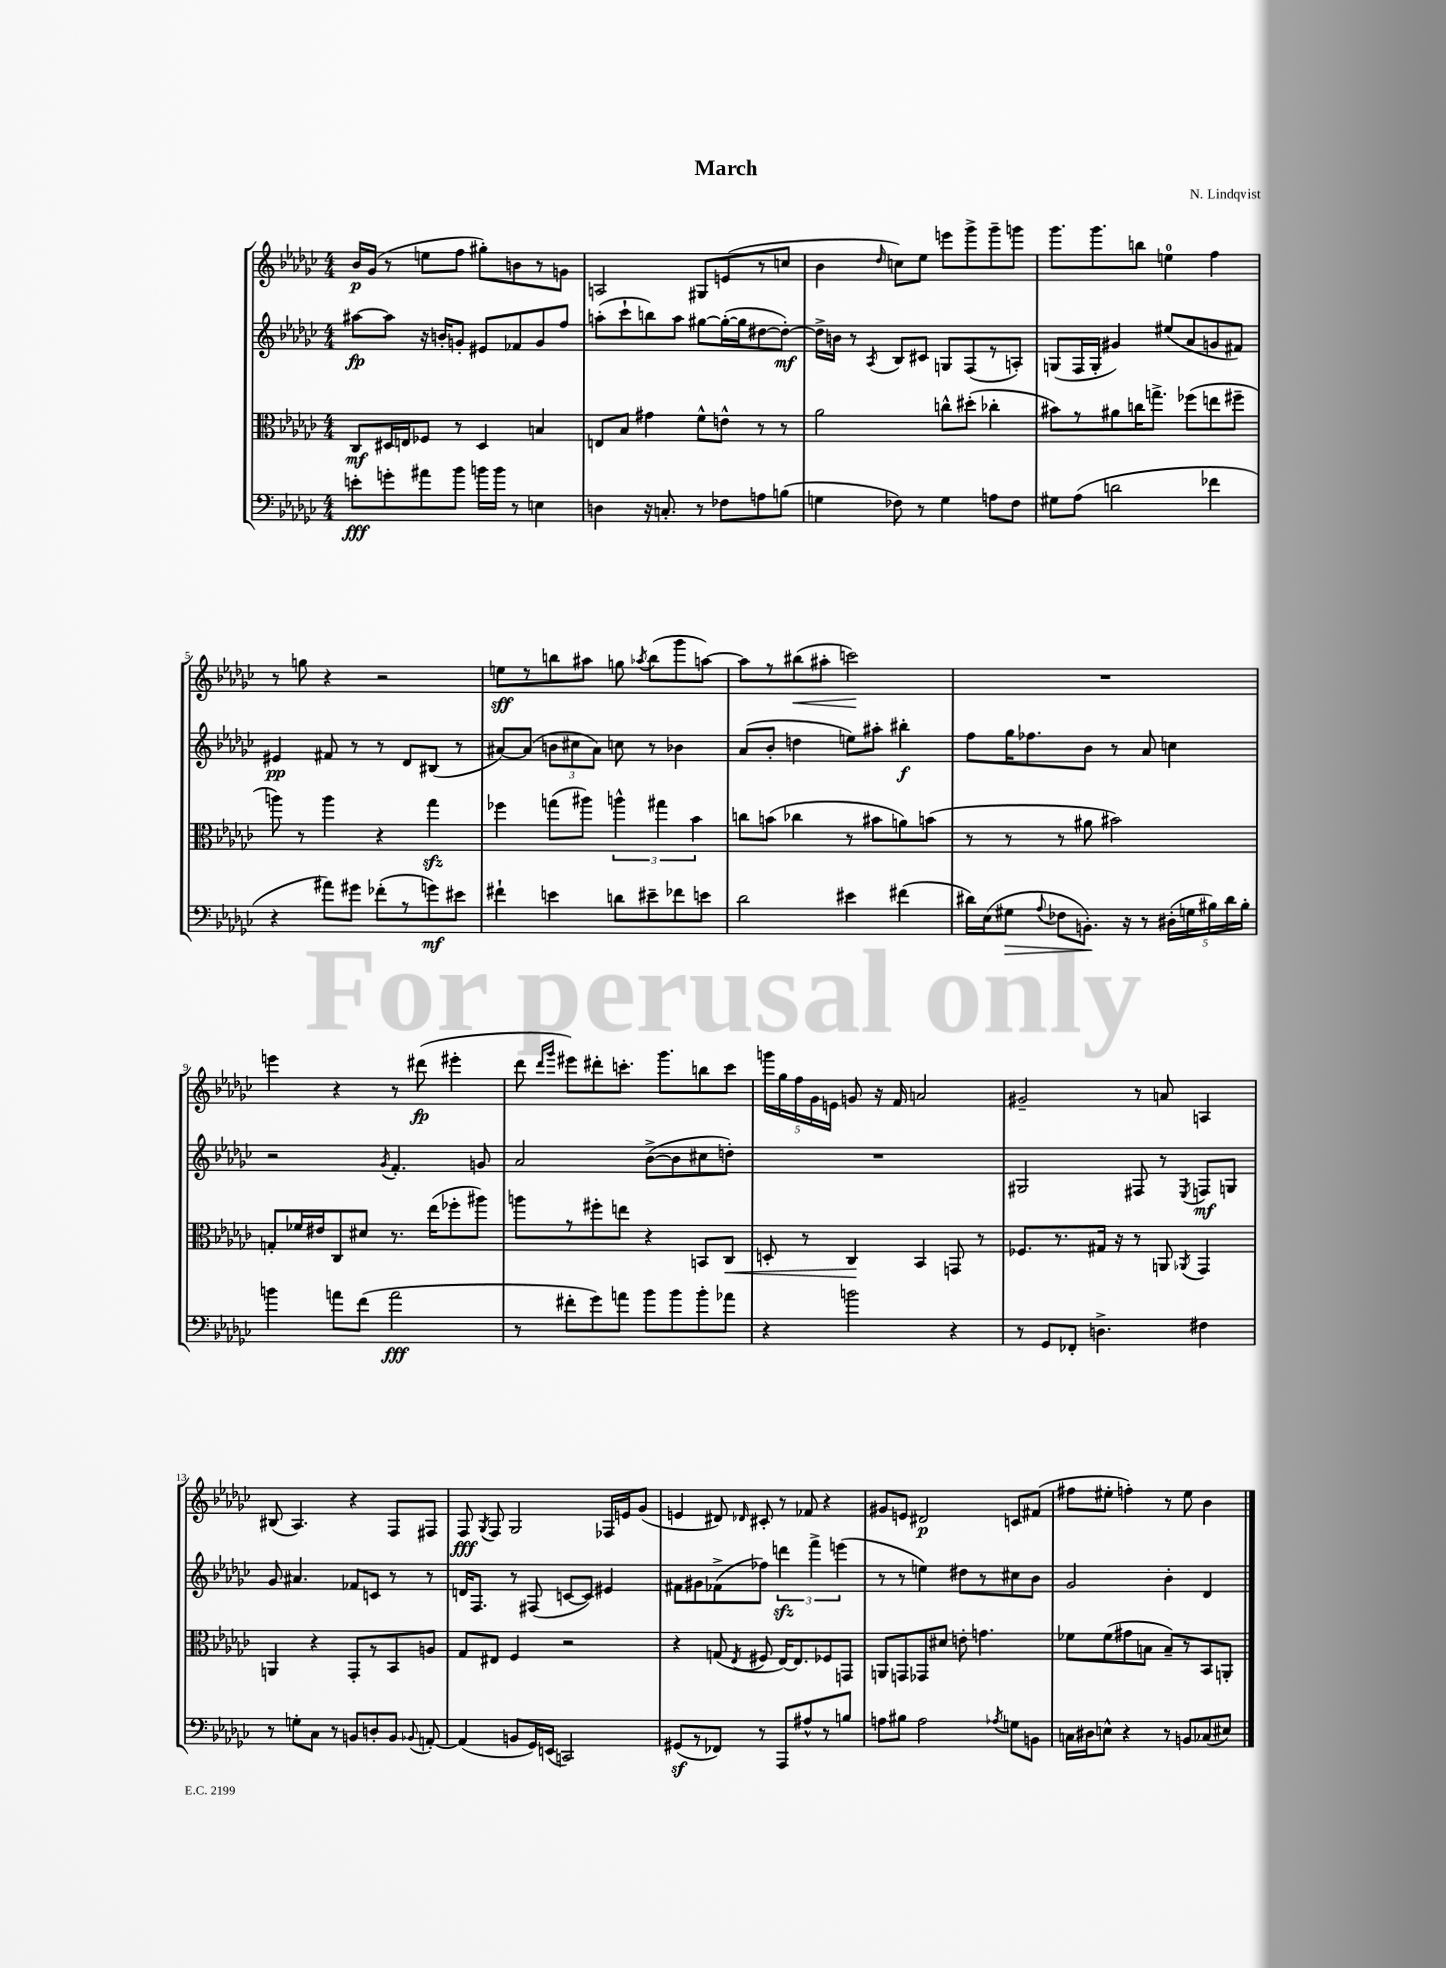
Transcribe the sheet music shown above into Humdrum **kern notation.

**kern	**dynam	**kern	**dynam	**kern	**dynam	**kern	**dynam
*part4	*part4	*part3	*part3	*part2	*part2	*part1	*part1
*staff4	*staff4	*staff3	*staff3	*staff2	*staff2	*staff1	*staff1
*clefF4	*	*clefC3	*	*clefG2	*	*clefG2	*
*k[b-e-a-d-g-c-]	*	*k[b-e-a-d-g-c-]	*	*k[b-e-a-d-g-c-]	*	*k[b-e-a-d-g-c-]	*
*M4/4	*	*M4/4	*	*M4/4	*	*M4/4	*
=1	=1	=1	=1	=1	=1	=1	=1
8en'\L	fff	8C-/L	mf	[8aa#X\L	fp	16b-/LL	p
.	.	.	.	.	.	(16g-/JJ	.
8gn'\	.	16D#X/L	.	8aa#\J]	.	8r	.
.	.	16En/J	.	.	.	.	.
8a#X\	.	8F-X/J	.	16r	.	8een\L	.
.	.	.	.	16bn'/KL	.	.	.
8b-\J	.	8r	.	8gn'/J	.	8ff\J	.
16bn\LL	.	4D#/	.	8e#X/L	.	8gg#X'\L)	.
16b\JJ	.	.	.	.	.	.	.
8r	.	.	.	8f-X/	.	8bn\	.
4En\	.	4Bn/	.	8g/	.	8r	.
.	.	.	.	8ff/J	.	8gn\J	.
=2	=2	=2	=2	=2	=2	=2	=2
4Dn\	.	8En/L	.	(8aan'\L	.	2An/	.
.	.	8B-/J	.	8ccc-`\	.	.	.
16r	.	4g#X\	.	8bbn\)	.	.	.
8.Cn'/	.	.	.	.	.	.	.
.	.	.	.	8aa\J	.	.	.
8r	.	8f^^\L	.	[8gg#X\L	.	8G#X/L	.
8F-X\L	.	8en^^\J	.	(16gg#'\L_	.	(8en/	.
.	.	.	.	16gg#\J]	.	.	.
8An\	.	8r	.	[8dd#X\	.	8r	.
(8Bn\J	.	8r	.	8dd#'\J_)	mf	8ccn/J	.
=3	=3	=3	=3	=3	=3	=3	=3
4Gn\	.	2a-\	.	16dd#^\LL]	.	4b-\	.
.	.	.	.	16bn\JJ	.	.	.
.	.	.	.	8r	.	.	.
.	.	.	.	8qA-/	.	16qqdd-/	.
8F-X\)	.	.	.	8B-/L	.	8ccn\L)	.
8r	.	.	.	8c#X/J	.	8ee-\J	.
4G\	.	8ccn^^\L	.	8Gn/L	.	8eeen\L	.
.	.	(8dd#X'\J	.	(8F/	.	8ggg-^\	.
8An\L	.	4cc-X'\	.	8r	.	8ggg-~\	.
8F-\J	.	.	.	8An'/J)	.	8gggn\J	.
=4	=4	=4	=4	=4	=4	=4	=4
8G#X\L	.	8b#X\L)	.	(8Gn/L	.	8.ggg-\L	.
(8A-\J	.	8r	.	16F/L	.	.	.
.	.	.	.	16G'/JJ	.	8.ggg-\	.
2dn\	.	8a#X\	.	4g#X/)	.	.	.
.	.	16ccn\K	.	.	.	8bbn\J	.
.	.	8.ggn^\J	.	.	.	.	.
.	.	.	.	(8ee#X/L	.	4een\	.
.	.	(8ff-X\L	.	8a-/	.	.	.
4f-X\	.	8een\	.	8gn/	.	4ff\	.
.	.	8ff#X~\J	.	8f#X/J)	.	.	.
!!LO:LB:g=z
=5	=5	=5	=5	=5	=5	=5	=5
4r	.	8aan\)	.	4e#X/	pp	8r	.
.	.	8r	.	.	.	8ggn\	.
8a#X\L)	.	4aa\	.	8f#X/	.	4r	.
8g#X\J	.	.	.	8r	.	.	.
(8f-X'\L	.	4r	.	8r	.	2r	.
8r	.	.	.	8d-/L	.	.	.
8gn\)	mf	4gg-zz\	.	(8B#X/J	.	.	.
8e#X\J	.	.	.	8r	.	.	.
=6	=6	=6	=6	=6	=6	=6	=6
4f#X`\	.	4ff-X\	.	[8a#X/L)	.	8een\L	sff
.	.	.	.	(8a#/J]	.	8r	.
4en\	.	(8ggn\L	.	12bn\L	.	8bbn\	.
.	.	.	.	12cc#X\	.	.	.
.	.	8aa#X\J)	.	.	.	8aa#X\J	.
.	.	.	.	12a#\J)	.	.	.
8dn\L	.	6aan^^\	.	8ccn\	.	8ggn\	.
.	.	.	.	.	.	8qaa-X/	.
8e#X~\	.	.	.	8r	.	(8bb\L	.
.	.	6gg#X\	.	.	.	.	.
8f-X\	.	.	.	4b-X\	.	8ggg-\	.
.	.	6b-\	.	.	.	.	.
8en\J	.	.	.	.	.	[8aan\J)	.
=7	=7	=7	=7	=7	=7	=7	=7
2d-\	.	8ccn\L	.	(8a-/L	.	8aa\L]	.
.	.	(8bn\J	.	8b-'/J	.	8r	.
!	!	!	!	!	!	!	!LO:HP:b
.	.	4cc-X\	.	4ddn\	.	(8bb#X\	<
.	.	.	.	.	.	8aa#X'\J	.
4e#X\	.	8r	.	8een\L)	.	2cccn\)	.
.	.	8b#X\L	.	8aa#X'\J	.	.	.
(4f#X\	.	8an\)	.	4bb#X'\	f	.	.
.	.	(8bn\J	.	.	.	.	.
.	.	.	.	.	.	.	[
=8	=8	=8	=8	=8	=8	=8	=8
16d#X\LL)	.	8r	.	8ff\L	.	1r	.
(16E-\J	.	.	.	.	.	.	.
!	!LO:HP:b	!	!	!	!	!	!
8G#X\J	>	8r	.	16gg-\K	.	.	.
.	.	.	.	8.ff-X\	.	.	.
8qqA-/	.	.	.	.	.	.	.
8F-X\L	.	8r	.	.	.	.	.
8.BBn'\J)	.	8a#X\	.	8b-\J	.	.	.
.	.	2b#X\)	.	8r	.	.	.
16r	]	.	.	.	.	.	.
8r	.	.	.	8a-/	.	.	.
(20D#X'\LL	.	.	.	4ccn\	.	.	.
20Gn\	.	.	.	.	.	.	.
20B#X\)	.	.	.	.	.	.	.
20d#\	.	.	.	.	.	.	.
20B#'\JJ	.	.	.	.	.	.	.
!!LO:LB:g=z
=9	=9	=9	=9	=9	=9	=9	=9
4bn\	.	8Gn'/L	.	2r	.	4eeen\	.
.	.	16f-X/L	.	.	.	.	.
.	.	16e#X/J	.	.	.	.	.
8an\L	.	8C-/	.	.	.	4r	.
(8f\J	.	8d#X/J	.	.	.	.	.
.	.	.	.	8qg-/	.	.	.
2a\	fff	8.r	.	4.f'/	.	8r	.
.	.	.	.	.	.	(8ddd#X\	fp
.	.	(16ee-\KL	.	.	.	.	.
.	.	8ff-X'\	.	.	.	4eee#X'\	.
.	.	8aa#X\J)	.	8gn/	.	.	.
=10	=10	=10	=10	=10	=10	=10	=10
8r	.	8aan\L	.	2a-/	.	8ddd-\	.
.	.	.	.	.	.	16qqddd-/LL	.
.	.	.	.	.	.	16qqggg-/JJ	.
8f#X'\L	.	8r	.	.	.	8eee#X\L)	.
8g-\)	.	8ff#X'\	.	.	.	8ddd#X'\	.
8an\J	.	8een\J	.	.	.	8.cccn'\J	.
8b-\L	.	4r	.	([8b-^\L	.	.	.
.	.	.	.	.	.	8.ggg-\L	.
8b-\	.	.	.	8b-\]	.	.	.
8b-'\	.	8BBn/L	.	8cc#X\	.	8bbn\	.
!	!	!	!LO:HP:b	!	!	!	!
8a-X\J	.	8C-/J	<	8ddn'\J)	.	8ccc\J	.
=11	=11	=11	=11	=11	=11	=11	=11
4r	.	8Dn'/	.	1r	.	20gggn\LL	.
.	.	.	.	.	.	20gg-\	.
.	.	.	.	.	.	20ff\	.
.	.	8r	.	.	.	.	.
.	.	.	.	.	.	20g-\	.
.	.	.	.	.	.	20en\JJ	.
2bn\	.	4C-/	.	.	.	8gn/	.
.	.	.	.	.	.	16r	.
.	.	.	.	.	.	16f/	.
.	.	4BB-/	[	.	.	2an/	.
4r	.	8GGn/	.	.	.	.	.
.	.	8r	.	.	.	.	.
=12	=12	=12	=12	=12	=12	=12	=12
8r	.	8.F-X/L	.	2G#X/	.	2g#X~/	.
8GG-/L	.	.	.	.	.	.	.
.	.	8.r	.	.	.	.	.
8FF-X'/J	.	.	.	.	.	.	.
4.Dn^\	.	16G#X/Jk	.	.	.	.	.
.	.	16r	.	.	.	.	.
.	.	8r	.	8F#X/	.	8r	.
.	.	8AAn/	.	8r	.	8an/	.
.	.	8qAA-X/	.	8qE-/	.	.	.
4F#X\	.	4GG-/	.	8Fn/L	mf	4An/	.
.	.	.	.	8Gn/J	.	.	.
!!LO:LB:g=z
=13	=13	=13	=13	=13	=13	=13	=13
8r	.	4AAn/	.	8g-/	.	(8B#X/	.
8Gn'\L	.	.	.	4.a#X/	.	4.A-/)	.
8C-\J	.	4r	.	.	.	.	.
8r	.	.	.	.	.	.	.
8BBn/L	.	8GG-'/L	.	8f-X/L	.	4r	.
8Dn'/	.	8r	.	8cn/J	.	.	.
8BB/J	.	8BB-/	.	8r	.	8F/L	.
8qqBB-X/	.	.	.	.	.	.	.
[8AAn'/	.	8An/J	.	8r	.	8F#X/J	.
=14	=14	=14	=14	=14	=14	=14	=14
(4AA/]	.	8G-/L	.	16dn/KL	.	8F/	fff
.	.	.	.	8.F/J	.	.	.
.	.	.	.	.	.	8qG-/	.
.	.	8E#X/J	.	.	.	8F/	.
8BBn/L	.	4F/	.	8r	.	2G-/	.
16GG-/L)	.	.	.	(8F#X/	.	.	.
(16EEn/JJ	.	.	.	.	.	.	.
2CCn/)	.	2r	.	[8cn/L	.	.	.
.	.	.	.	8c/J])	.	.	.
.	.	.	.	4e#X/	.	16F-X/LL	.
.	.	.	.	.	.	16en/J	.
.	.	.	.	.	.	(8g-/J	.
=15	=15	=15	=15	=15	=15	=15	=15
(8GG#Xz/L	.	4r	.	8f#X\L	.	4en/	.
8r	.	.	.	8g#X\	.	.	.
8FF-X/J)	.	(8Gn/	.	(8f-X^\	.	8d#X/)	.
.	.	8qE-/	.	.	.	16qqd-X/	.
8r	.	8F#X/	.	8ff-X\J)	.	8c#X'/	.
8AAA-/L	.	[16E-/KL)	.	6dddnzz\	.	8r	.
.	.	8.E-/]	.	.	.	.	.
8A#X^^/	.	.	.	.	.	8f-X/	.
.	.	.	.	6fff^\	.	.	.
8r	.	8F-X/	.	.	.	4r	.
.	.	.	.	(6eeen\	.	.	.
8Bn/J	.	8GGn/J	.	.	.	.	.
=16	=16	=16	=16	=16	=16	=16	=16
8An\L	.	8AAn/L	.	8r	.	8g#X/L	.
8B#X\J	.	8GGn/	.	8r	.	8en/J	.
2A\	.	8GG-X/	.	4een\)	.	2d#X/	p
.	.	8d#X/J	.	.	.	.	.
.	.	8en'\	.	8dd#X\L	.	.	.
.	.	4.gn\	.	8r	.	.	.
8qA-X/	.	.	.	.	.	.	.
8Gn\L	.	.	.	8cc#X\	.	8cn/L	.
8BBn\J	.	.	.	8b-\J	.	(8f#X/J	.
=17	=17	=17	=17	=17	=17	=17	=17
16Cn\LL	.	8f-X\L	.	2g-/	.	8ff#X\L	.
16D#X\J	.	.	.	.	.	.	.
8En^^\J	.	(8f-\	.	.	.	8ee#X'\J	.
4r	.	8g#X\	.	.	.	4ffn'\)	.
.	.	8Bn\J	.	.	.	.	.
8r	.	8B~/L)	.	4b-'\	.	8r	.
8BBn/L	.	8r	.	.	.	8ee#\	.
(8C-X/	.	8BB-/	.	4d-/	.	4b-\	.
8E#X/J)	.	8AAn'/J	.	.	.	.	.
==	==	==	==	==	==	==	==
*-	*-	*-	*-	*-	*-	*-	*-
